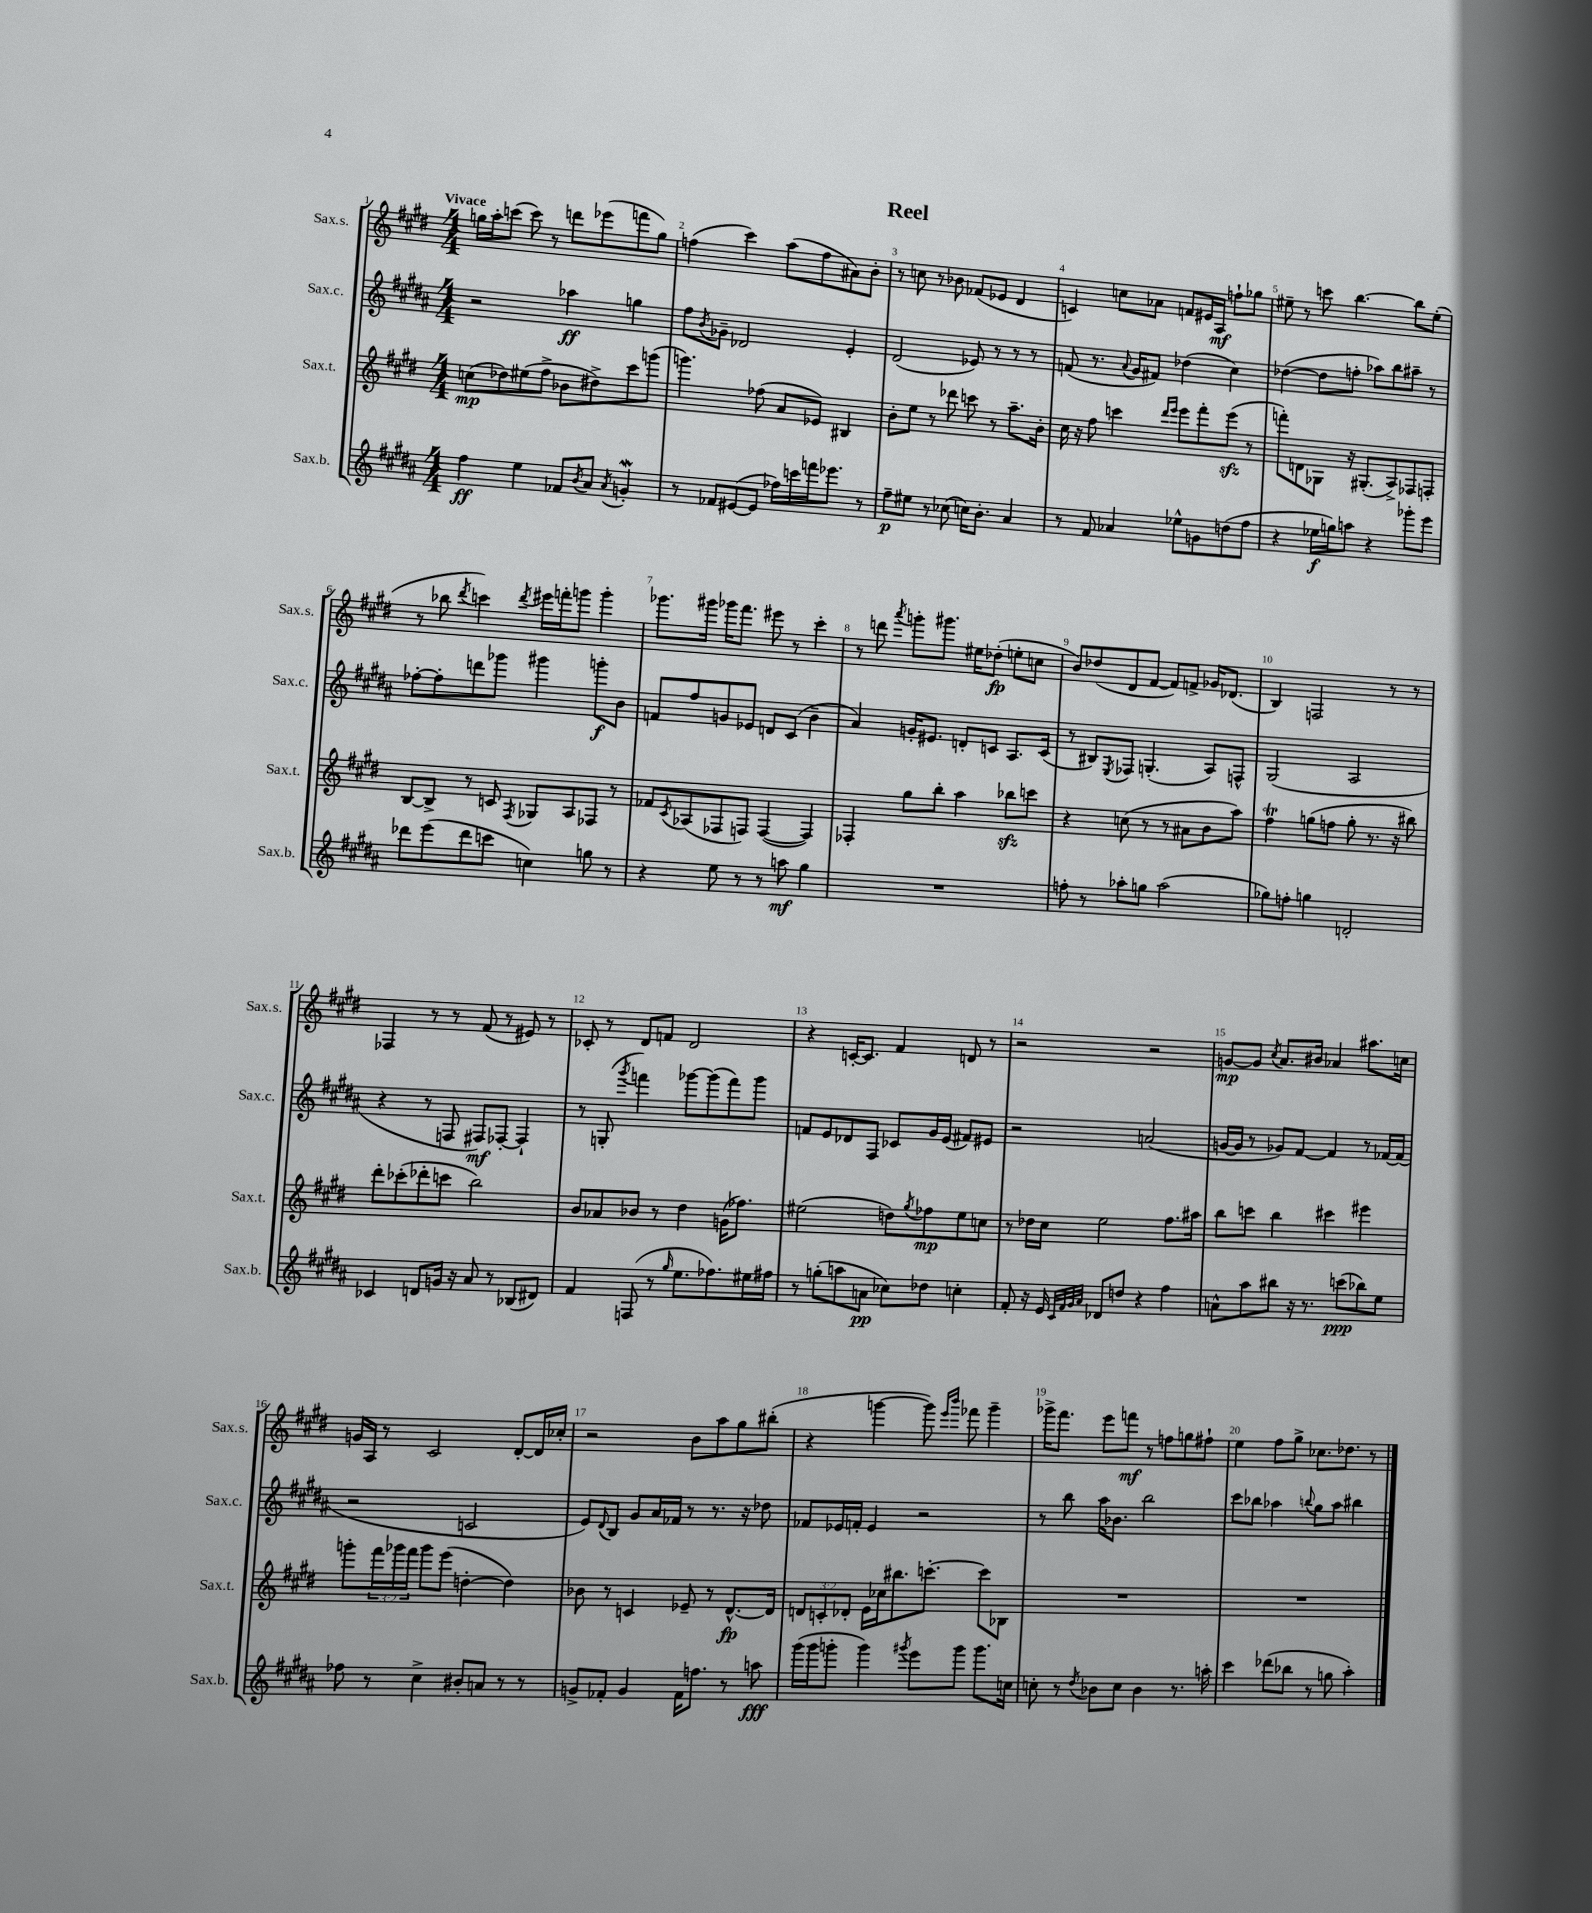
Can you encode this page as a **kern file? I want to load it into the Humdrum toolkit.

**kern	**dynam	**kern	**dynam	**kern	**dynam	**kern	**dynam
*part4	*part4	*part3	*part3	*part2	*part2	*part1	*part1
*staff4	*staff4	*staff3	*staff3	*staff2	*staff2	*staff1	*staff1
*I"Sax.b.	*	*I"Sax.t.	*	*I"Sax.c.	*	*I"Sax.s.	*
*I'Sax.b.	*	*I'Sax.t.	*	*I'Sax.c.	*	*I'Sax.s.	*
*clefG2	*	*clefG2	*	*clefG2	*	*clefG2	*
*k[f#c#g#d#a#]	*	*k[f#c#g#d#]	*	*k[f#c#g#d#a#]	*	*k[f#c#g#d#]	*
*M4/4	*	*M4/4	*	*M4/4	*	*M4/4	*
=1	=1	=1	=1	=1	=1	=1	=1
!	!	!	!	!	!	!LO:TX:a:B:t=Vivace	!
4ff#\	ff	(8ccn\L	mp	2r	.	16ggn\LL	.
.	.	.	.	.	.	16aa'\J	.
.	.	8dd-X\)	.	.	.	(8cccn\J	.
4ee\	.	(8ee#X\	.	.	.	8ccc\)	.
.	.	8ff#^\J	.	.	.	8r	.
8f-X/L	.	8b-X\L	.	4aa-X\	ff	8dddn\L	.
8qb/	.	.	.	.	.	.	.
8a#/J	.	8dd#X^\)	.	.	.	(8eee-X\	.
8qa#/	.	.	.	.	.	.	.
4gnw'/	.	8ccc#\	.	4ggn\	.	8fffn\	.
.	.	(8gggn\J	.	.	.	8gg\J)	.
=2	=2	=2	=2	=2	=2	=2	=2
8r	.	4.gggn\)	.	8ff#\L	.	(4ffn\	.
.	.	.	.	8qb/	.	.	.
8f-X/L	.	.	.	8g-X~\J	.	.	.
([8e#X/	.	.	.	2d-X/	.	4ccc#\)	.
8e#/J]	.	(8ff-X\	.	.	.	.	.
16ff-X\LL)	.	8a/L	.	.	.	(8aa\L	.
16cccn\	.	.	.	.	.	.	.
16fffn\J	.	8e-X/J)	.	.	.	8ff\	.
8.eee-X\J	.	.	.	.	.	.	.
.	.	4B#X/	.	4e'/	.	8a#X\)	.
8r	.	.	.	.	.	8b'\J	.
=3	=3	=3	=3	=3	=3	=3	=3
8ff#~\L	p	8b'\L	.	(2d#/	.	8r	.
8ee#X\J	.	8ee\J	.	.	.	8ccn\	.
8r	.	8r	.	.	.	8r	.
(8cc-X\	.	8ddd-X\	.	.	.	8b-X\	.
16ccn\KL)	.	8cccn\	.	8e-X/)	.	(8f-X/L	.
8.b'\J	.	.	.	.	.	.	.
.	.	8r	.	8r	.	8e-X/J	.
4a#/	.	8.aa~\L	.	8r	.	4d#/	.
.	.	.	.	8r	.	.	.
.	.	16b'\Jk	.	.	.	.	.
=4	=4	=4	=4	=4	=4	=4	=4
8r	.	16cc#\	.	(8fn/	.	4cn/)	.
.	.	16r	.	.	.	.	.
8f#/	.	8ff#\	.	8.r	.	.	.
4a-X/	.	4cccn\	.	.	.	8ccn\L	.
.	.	.	.	8qqa#/	.	.	.
.	.	.	.	16g#/KL	.	.	.
.	.	.	.	8f#X/J)	.	8a-X\J	.
.	.	16qqddd#/LL	.	.	.	.	.
.	.	16qqeee/JJ	.	.	.	.	.
8ee-X^^\L	.	8eee\L	.	(4dd-X\	.	8fn/L	.
8gn\	.	8fff#'\	.	.	.	16e#X/L	.
.	.	.	.	.	.	16A/JJ	mf
(8ddn\	.	(8eeezz\J	.	4cc#\)	.	8ffn`\L	.
8ff#\J	.	8r	.	.	.	8gg-X\J	.
=5	=5	=5	=5	=5	=5	=5	=5
4r	.	8fffn'\L)	.	([4dd-X\	.	8ee#X~\	.
.	.	8dn\	.	.	.	8r	.
16ee-X\LL	f	8G-X\J	.	8dd-\L]	.	8cccn\	.
16ggn\J)	.	.	.	.	.	.	.
8aan\J	.	16r	.	8ffn'\J	.	[4.bb\	.
.	.	(8.G#X'/L	.	.	.	.	.
4r	.	.	.	8aa-X\L)	.	.	.
.	.	8A^/)	.	8bb\	.	.	.
8ggg-X'\L	.	8F-X/	.	8aa#X~\J	.	8bb\L]	.
8eee\J	.	8Fn'/J	.	8r	.	(8ee#'\J	.
!!LO:LB:g=z
=6	=6	=6	=6	=6	=6	=6	=6
8ddd-X\L	.	[8B/L	.	[8ff-X'\L	.	8r	.
(8eee\	.	8B^/J]	.	8ff-'\]	.	8bb-X\	.
.	.	.	.	.	.	8qddd#/	.
8ddd-\	.	8r	.	8dddn\	.	4cccn\)	.
8cccn\J	.	8cn/	.	8ggg-X\J	.	.	.
.	.	8qF#/	.	.	.	8qddd#/	.
4ccn\)	.	8G-X/L	.	4ggg#X\	.	16eee#X\LL	.
.	.	.	.	.	.	16fffn'\J	.
.	.	8A/	.	.	.	8gggn\J	.
8ggn\	.	8F-X/J	.	8gggn'\L	f	4ggg'\	.
8r	.	8r	.	8b\J	.	.	.
=7	=7	=7	=7	=7	=7	=7	=7
4r	.	8f-X/L	.	8fn/L	.	8.ggg-X\L	.
.	.	8qc#/	.	.	.	.	.
.	.	(8A-X/	.	8ff#/	.	.	.
.	.	.	.	.	.	16ggg#X\Jk	.
8ee\	.	8F-X/	.	8gn/	.	16ggg-X\KL	.
.	.	.	.	.	.	8.fff#\J	.
8r	.	8Fn/J)	.	8e-X/J	.	.	.
8r	.	([4F/	.	8dn/L	.	8eee#X\	.
8aan\	mf	.	.	(8c#/J	.	8r	.
4gg#\	.	4F/])	.	4b~\	.	4ccc#'\	.
=8	=8	=8	=8	=8	=8	=8	=8
1r	.	4F-X'/	.	4a#/)	.	8r	.
.	.	.	.	.	.	8dddn\	.
.	.	.	.	.	.	8qaaa/	.
.	.	8gg#\L	.	16gn'/KL	.	8gggn'\L	.
.	.	.	.	8.e#X/J	.	.	.
.	.	8bb'\J	.	.	.	8.ggg#X\J	.
.	.	4aa\	.	8dn'/L	.	.	.
.	.	.	.	.	.	16ee#X\KL	.
.	.	.	.	8cn/J	.	(8dd-X'\J	fp
.	.	8bb-Xzz\L	.	8.A#/L	.	8een'\L	.
.	.	8cccn\J	.	.	.	8ccn\J	.
.	.	.	.	(16c/Jk	.	.	.
=9	=9	=9	=9	=9	=9	=9	=9
8ffn'\	.	4r	.	8r	.	8b/L)	.
8r	.	.	.	8B#X/L)	.	(8dd-X/	.
.	.	.	.	8qE/	.	.	.
8aa-X'\L	.	(8ccn\	.	8F-X/J	.	8d#/	.
8ggn\J	.	8r	.	(4.Gn'/	.	[8f#/J	.
(2aa-\	.	8r	.	.	.	8f#/L])	.
.	.	8a#X\L	.	.	.	8fn^/J	.
.	.	8b\	.	8A#/L)	.	16g-X/KL	.
.	.	.	.	.	.	(8.d-X/J	.
.	.	8aa\J)	.	8Fn^^/J	.	.	.
=10	=10	=10	=10	=10	=10	=10	=10
8gg-X\L)	.	4ff#T\	.	(2G#/	.	4B/)	.
8ffn'\J	.	.	.	.	.	.	.
4ggn\	.	(8ggn\L	.	.	.	2Fn/	.
.	.	8ffn\J	.	.	.	.	.
2dn'/	.	8gg'\	.	2A#/	.	.	.
.	.	8.r	.	.	.	.	.
.	.	.	.	.	.	8r	.
.	.	16r	.	.	.	.	.
.	.	8bb#X\)	.	.	.	8r	.
!!LO:LB:g=z
=11	=11	=11	=11	=11	=11	=11	=11
4c-X/	.	8ddd#'\L	.	4r	.	4F-X/	.
.	.	(8ccc-X'\	.	.	.	.	.
8dn/L	.	8ddd-X'\	.	8r	.	8r	.
16gn/Jk	.	8cccn\J	.	8Fn/	.	8r	.
16r	.	.	.	.	.	.	.
8a#/	.	2bb\)	.	8F#X/L)	mf	(8f#/	.
8r	.	.	.	[8F-X'/J	.	8r	.
(8B-X/L	.	.	.	4F-`/]	.	8e#X/)	.
8d#X/J)	.	.	.	.	.	8r	.
=12	=12	=12	=12	=12	=12	=12	=12
4f#/	.	8b/L	.	8r	.	8c-X'/	.
.	.	8a-X/	.	(8Gn'/	.	8r	.
.	.	.	.	8qggg#/	.	.	.
(8Fn/	.	8b-X/J	.	4fffn\)	.	8d#/L	.
8r	.	8r	.	.	.	8fn/J	.
16qqgg#/	.	.	.	.	.	.	.
8.ee\L	.	4dd#\	.	[8ggg-X\L	.	2d#/	.
.	.	.	.	(8ggg-\]	.	.	.
8.ff-X\)	.	.	.	.	.	.	.
.	.	(16gn\KL	.	8fff\)	.	.	.
.	.	8.ff-X\J)	.	.	.	.	.
16ee#X\L	.	.	.	8ggg-\J	.	.	.
16ff#X\JJ	.	.	.	.	.	.	.
=13	=13	=13	=13	=13	=13	=13	=13
8r	.	(2ee#X\	.	8fn/L	.	4r	.
(8ggn'\L	.	.	.	8e/	.	.	.
8aan\	.	.	.	8d-X/	.	[16cn'/KL	.
.	.	.	.	.	.	8.c/J]	.
8an\J	pp	.	.	8F#/J	.	.	.
8cc-X\L)	.	8ddn\L)	.	8c-X/L	.	4f#/	.
.	.	8qgg#/	.	.	.	.	.
8dd-X\J	.	8ff-X\	mp	16g#/L	.	.	.
.	.	.	.	(16e/JJ	.	.	.
4ccn'\	.	8ee#\	.	8f#X/L)	.	8dn/	.
.	.	8ccn\J	.	8e#X/J	.	8r	.
=14	=14	=14	=14	=14	=14	=14	=14
8f#'/	.	8r	.	2r	.	2r	.
16r	.	16dd-X\LL	.	.	.	.	.
16e/	.	16cc#\JJ	.	.	.	.	.
32qqc#/LLL	.	.	.	.	.	.	.
32qqf#/	.	.	.	.	.	.	.
32qqg#/	.	.	.	.	.	.	.
32qqa#/JJJ	.	.	.	.	.	.	.
8d-X/L	.	2ee\	.	.	.	.	.
8ddn/J	.	.	.	.	.	.	.
4r	.	.	.	(2an/	.	2r	.
4ff#\	.	8.ff#\L	.	.	.	.	.
.	.	16aa#X\Jk	.	.	.	.	.
=15	=15	=15	=15	=15	=15	=15	=15
8an^^\L	.	8bb\L	.	[16gn/LL	.	[8gn/L	mp
.	.	.	.	16g/JJ]	.	.	.
8aa#\	.	8cccn\J	.	8r	.	8g/J]	.
.	.	.	.	.	.	8qcc#/	.
8bb#X\J	.	4bb\	.	8g-X/L)	.	8.a/L	.
16r	.	.	.	[8f#/J	.	.	.
8.r	.	.	.	.	.	16b#X/Jk	.
.	.	4ccc#X\	.	4f#/]	.	4a-X/	.
(8cccn\L	ppp	.	.	.	.	.	.
8bb-X\)	.	4eee#X\	.	8r	.	8.aa#X\L	.
8ee\J	.	.	.	[16f-X/LL	.	.	.
.	.	.	.	(16f-/JJ]	.	16ccn\Jk	.
!!LO:LB:g=z
=16	=16	=16	=16	=16	=16	=16	=16
8ff-X\	.	8gggn'\L	.	2r	.	16gn/LL	.
.	.	.	.	.	.	16A/JJ	.
8r	.	24fff#\L	.	.	.	8r	.
.	.	24ggg-X\	.	.	.	.	.
.	.	24fff#\JJ	.	.	.	.	.
4cc#^\	.	8ggg-\L	.	.	.	2c#/	.
.	.	(8eee\J	.	.	.	.	.
8b#X'/L	.	[4ddn'\	.	2cn/	.	.	.
8an/J	.	.	.	.	.	.	.
8r	.	4dd\])	.	.	.	[8d#'/L	.
8r	.	.	.	.	.	16d#/L]	.
.	.	.	.	.	.	16cc-X'/JJ	.
=17	=17	=17	=17	=17	=17	=17	=17
8gn^/L	.	8b-X\	.	8e/L)	.	2r	.
.	.	.	.	8qqd#/	.	.	.
8f-X'/J	.	8r	.	8B/J	.	.	.
4g/	.	4cn/	.	8g#/L	.	.	.
.	.	.	.	16a#/L	.	.	.
.	.	.	.	16f-X/JJ	.	.	.
16f-\KL	.	8e-X~/	.	8r	.	8b\L	.
8.ffn\J	.	.	.	.	.	.	.
.	.	8r	.	8.r	.	8aa\	.
8r	.	[8.d#^^/L	fp	.	.	8gg#\	.
.	.	.	.	16r	.	.	.
8aan\	fff	.	.	8dd-X\	.	(8bb#X'\J	.
.	.	16d#/Jk]	.	.	.	.	.
=18	=18	=18	=18	=18	=18	=18	=18
(16ggg#\LL	.	12dn/L	.	8f-X/L	.	4r	.
16ggg#\J	.	.	.	.	.	.	.
.	.	12cn'/	.	.	.	.	.
8gggn'\J	.	.	.	16e-X/L	.	.	.
.	.	12d-X'/J	.	.	.	.	.
.	.	.	.	16fn'/JJ	.	.	.
4ggg\)	.	16e\LL	.	4e-/	.	[4gggn\	.
.	.	16cc-X\J	.	.	.	.	.
.	.	8.bb#X\	.	.	.	.	.
8qggg#X/	.	.	.	.	.	.	.
8eee\L	.	.	.	2r	.	8ggg\])	.
.	.	[8.cccn'\J	.	.	.	.	.
.	.	.	.	.	.	16qqeee/LL	.
.	.	.	.	.	.	16qqbbb/JJ	.
8ggg#\J	.	.	.	.	.	8fff-X\	.
8.ggg#\L	.	8ccc\L]	.	.	.	4ggg~\	.
.	.	8B-X\J	.	.	.	.	.
16ccn\Jk	.	.	.	.	.	.	.
=19	=19	=19	=19	=19	=19	=19	=19
8ccn'\	.	1r	.	8r	.	16ggg-X^\KL	.
.	.	.	.	.	.	8.fff#\J	.
8r	.	.	.	8bb\	.	.	.
8qdd#/	.	.	.	.	.	.	.
8b-X\L	.	.	.	16aa#\KL	.	8eee\L	.
.	.	.	.	8.b-X\J	.	.	.
8cc\J	.	.	.	.	.	8fffn\J	mf
4b-\	.	.	.	2bb\	.	8r	.
.	.	.	.	.	.	8ffn\L	.
8.r	.	.	.	.	.	8ggn\	.
.	.	.	.	.	.	8ff#X`\J	.
16aan'\	.	.	.	.	.	.	.
=20	=20	=20	=20	=20	=20	=20	=20
4ccc#\	.	1r	.	8ccc#\L	.	4ee\	.
.	.	.	.	8bb-X\J	.	.	.
(8ddd-X\L	.	.	.	4aa-X\	.	8ff#\L	.
8bb-X\J	.	.	.	.	.	8gg#^\J	.
.	.	.	.	8qqbbn/	.	.	.
8r	.	.	.	8gg#\L	.	8.cc-X\L	.
8ggn\	.	.	.	8aa-\J	.	.	.
.	.	.	.	.	.	8.dd-X\J	.
4aa#'\)	.	.	.	4bb#X\	.	.	.
.	.	.	.	.	.	8r	.
==	==	==	==	==	==	==	==
*-	*-	*-	*-	*-	*-	*-	*-
